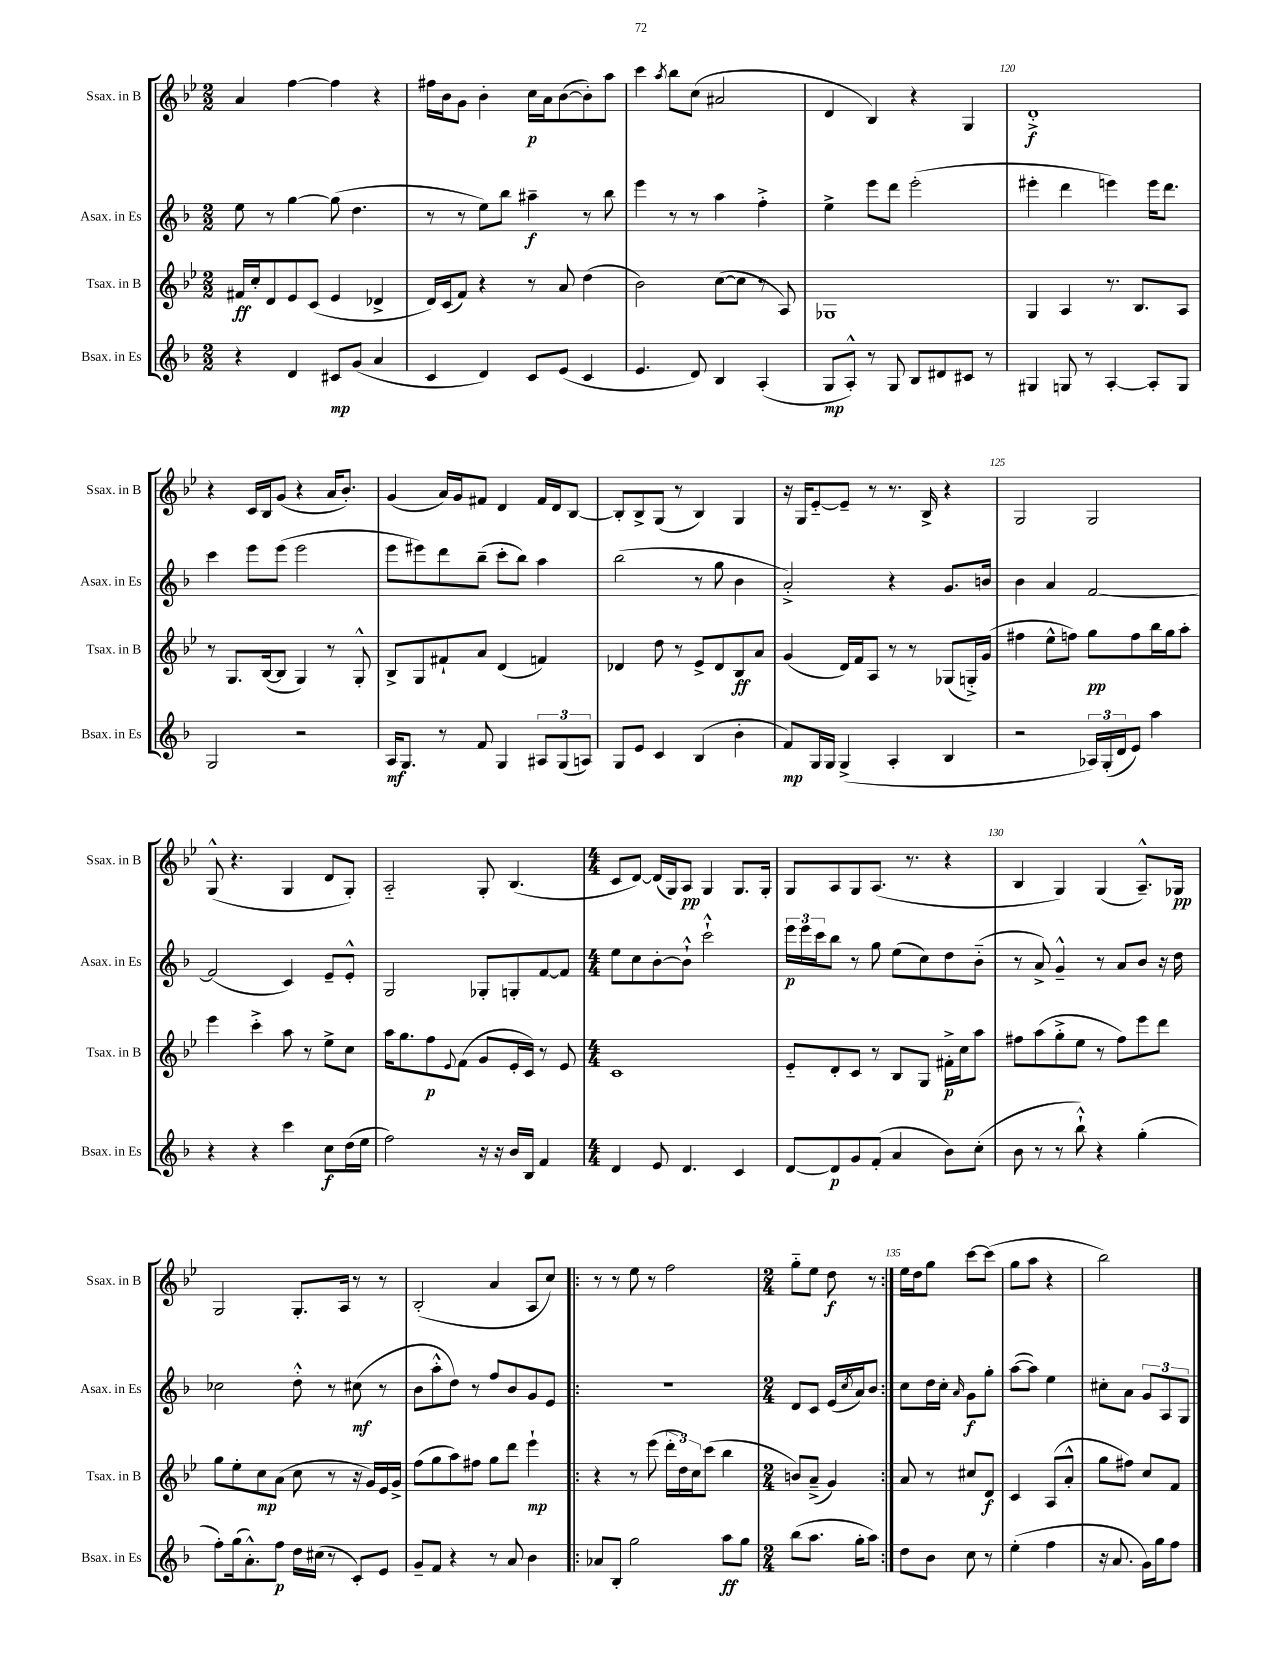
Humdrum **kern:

**kern	**kern	**kern	**kern
*staff4	*staff3	*staff2	*staff1
*clefG2	*clefG2	*clefG2	*clefG2
*k[b-]	*k[b-e-]	*k[b-]	*k[b-e-]
*M2/2	*M2/2	*M2/2	*M2/2
4r	16f#	8ee	4a
.	16cc'	.	.
.	8d	8r	.
4d	8e-	[4gg	[4ff
.	(8c	.	.
8c#	4e-	(8gg]	4ff]
(8g	.	4.dd	.
4a	4d-^	.	4r
=	=	=	=
4c	16d)	8r	16ff#
.	(16c	.	16b-
.	8f)	8r	8g
4d)	4r	8ee)	4b-'
.	.	8bb-	.
8c	8r	4aa#~	16cc
.	.	.	16a
(8e	8a	.	([8b-
4c	(4dd	8r	8b-'])
.	.	8bb-	8aa
=	=	=	=
4.e	2b-)	4eee	4ccc
.	.	.	8qaa
.	.	8r	8bb-
8d)	.	8r	(8cc
4B-	([8cc	4aa	2a#
.	8cc]	.	.
(4A'	8r	4ff'^	.
.	8A)	.	.
=	=	=	=
8G	1G-	4ee^	4d
8A'^^)	.	.	.
8r	.	8eee	4B-)
8G	.	8ddd	.
8B-	.	(2eee'	4r
8d#	.	.	.
8c#	.	.	4G
8r	.	.	.
=	=	=	=
4G#	4G	4eee#'	1d'^
8G	4A	4ddd	.
8r	.	.	.
[4A'	8.r	4eee)	.
.	8.B-	.	.
8A']	.	16eee	.
.	.	8.ddd	.
8G	8A	.	.
=	=	=	=
2G	8r	4ccc	4r
.	8.G	.	.
.	.	8eee	16c
.	([16B-	.	16B-
.	8B-]	(8eee	(8g
2r	4G)	2eee	4r
.	8r	.	16a
.	.	.	8.b-')
.	8G'^^	.	.
=	=	=	=
16A	8B-^	8eee	(4g
8.G	.	.	.
.	8G	8eee#)	.
8r	8f#`	8ddd	16a)
.	.	.	16g
8f	8a	(8bb-~	8f#
4G	(4d	8ccc'	4d
.	.	8bb-)	.
12A#	4f)	4aa	16f#
.	.	.	16d
(12G	.	.	.
.	.	.	[8B-
12A)	.	.	.
=	=	=	=
8G	4d-	(2bb-	8B-']
8e	.	.	8B-^
4c	8dd	.	(8G
.	8r	.	8r
(4B-	8e-^	8r	4B-)
.	8d-	8gg	.
4b-'	8B-	4b-	4G
.	8a	.	.
=	=	=	=
8f)	(4g	2a'^)	16r
.	.	.	16G
16G	.	.	[8e-'~
16G	.	.	.
(4G^	16d)	.	8e-~]
.	16f	.	.
.	8A	.	8r
4A'	8r	4r	8.r
.	8r	.	.
.	.	.	16B-^
4B-	(8G-	8.g	4r
.	16G'^)	.	.
.	(16g	16b	.
=	=	=	=
2r	4ff#	4b-	2G
.	8ee-^^	4a	.
.	8ff)	.	.
24A-)	8gg	[2f	2G
(24G'	.	.	.
24d	.	.	.
8e)	8ff	.	.
4aa	16bb-	.	.
.	16gg	.	.
.	8aa'	.	.
=	=	=	=
4r	4eee-	(2f]	(8G^^
.	.	.	4.r
4r	4ccc'^	.	.
4ccc	8aa	4c)	4G
.	8r	.	.
8cc	8ee-^	8e~	8d
(16dd	8cc	8e'^^	8G')
16ee	.	.	.
=	=	=	=
2ff)	16aa	2G	2A'~
.	8.gg	.	.
.	8ff	.	.
.	8qqe-	.	.
.	(8f	.	.
16r	8g	8G-'	8G'
16r	.	.	.
16b-	16e-'	8G'	(4.B-
16B-	16c)	.	.
4f	8r	[8f	.
.	8e-	8f]	.
=	=	=	=
*M4/4	*M4/4	*M4/4	*M4/4
4d	1c	8ee	8c
.	.	8cc	[8d)
8e	.	[8b-'	(16d]
.	.	.	16G)
4.d	.	8b-`^^]	8A
.	.	2ccc`^^	4G
4c	.	.	8.G
.	.	.	16G'
=	=	=	=
[8d	8e-'~	24eee	8G
.	.	24eee	.
.	.	24ccc	.
8d]	8d'	8bb-	8A
8g	8c	8r	8G
(8f'	8r	8gg	(8.A
4a	8B-	(8ee	.
.	.	.	8.r
.	8G	8cc)	.
8b-)	16f#'^	8dd	4r
.	16cc	.	.
(8cc'	8aa	(8b-'~	.
=	=	=	=
8b-	8ff#	8r	4B-
8r	(8aa	8a^)	.
8r	8gg'^	4g~^^	4G)
8bb-`^^)	8ee-	.	.
4r	8r	8r	(4G
.	8ff#)	8a	.
(4gg'	8eee-	8b-	8.A~^^)
.	8ddd	16r	.
.	.	16dd	16G-
=	=	=	=
8ff')	8gg	2cc-	2G
(16gg	8ee-'	.	.
8.a'^^)	.	.	.
.	8cc	.	.
8ff	(8a	.	.
16dd	8cc	8dd'^^	8.G'
(16cc#	.	.	.
8r	8r	8r	.
.	.	.	16A
8c')	16r	(8cc#	8r
.	16g)	.	.
8e	16e-	8r	8r
.	16g^	.	.
=	=	=	=
8g~	(8ff	8b-	(2B-'
8f	8gg	8aa'^^	.
4r	8aa)	8dd)	.
.	8ff#	8r	.
8r	8gg	8ff	4a
8a	8ddd	8b-	.
4b-	4eee-`	8g	8A
.	.	8e	8cc)
=!|:	=!|:	=!|:	=!|:
8a-	4r	1r	8r
8B-'	.	.	8r
2gg	8r	.	8ee-
.	(8eee-	.	8r
.	24ddd'	.	2ff
.	24dd)	.	.
.	24cc	.	.
.	(8ccc	.	.
8aa	4bb-	.	.
8gg	.	.	.
=	=	=	=
*M2/4	*M2/4	*M2/4	*M2/4
(8bb-	8b)	8d	8gg'~
8.aa	(8a~^	8c	8ee-
.	4g)	(16e	8dd
.	.	8qcc	.
16gg'	.	16a)	.
8aa)	.	8b-	8r
=:|!	=:|!	=:|!	=:|!
8dd	8a	8cc	16ee-
.	.	.	16dd
8b-	8r	16dd	8gg
.	.	16cc'	.
.	.	16qqa	.
8cc	8cc#	8g	[8ccc
8r	8d	8gg'	(8ccc]
=	=	=	=
(4ee'	4c	([8aa	8gg
.	.	8aa])	8aa
4ff	(8A	4ee	4r
.	8a'^^	.	.
=	=	=	=
16r	8gg	8cc#'	2bb-)
8.a	.	.	.
.	8ff#)	8a	.
16g)	8cc	12g	.
16gg	.	.	.
.	.	12A	.
8ff	8f	.	.
.	.	12G	.
==	==	==	==
*-	*-	*-	*-
